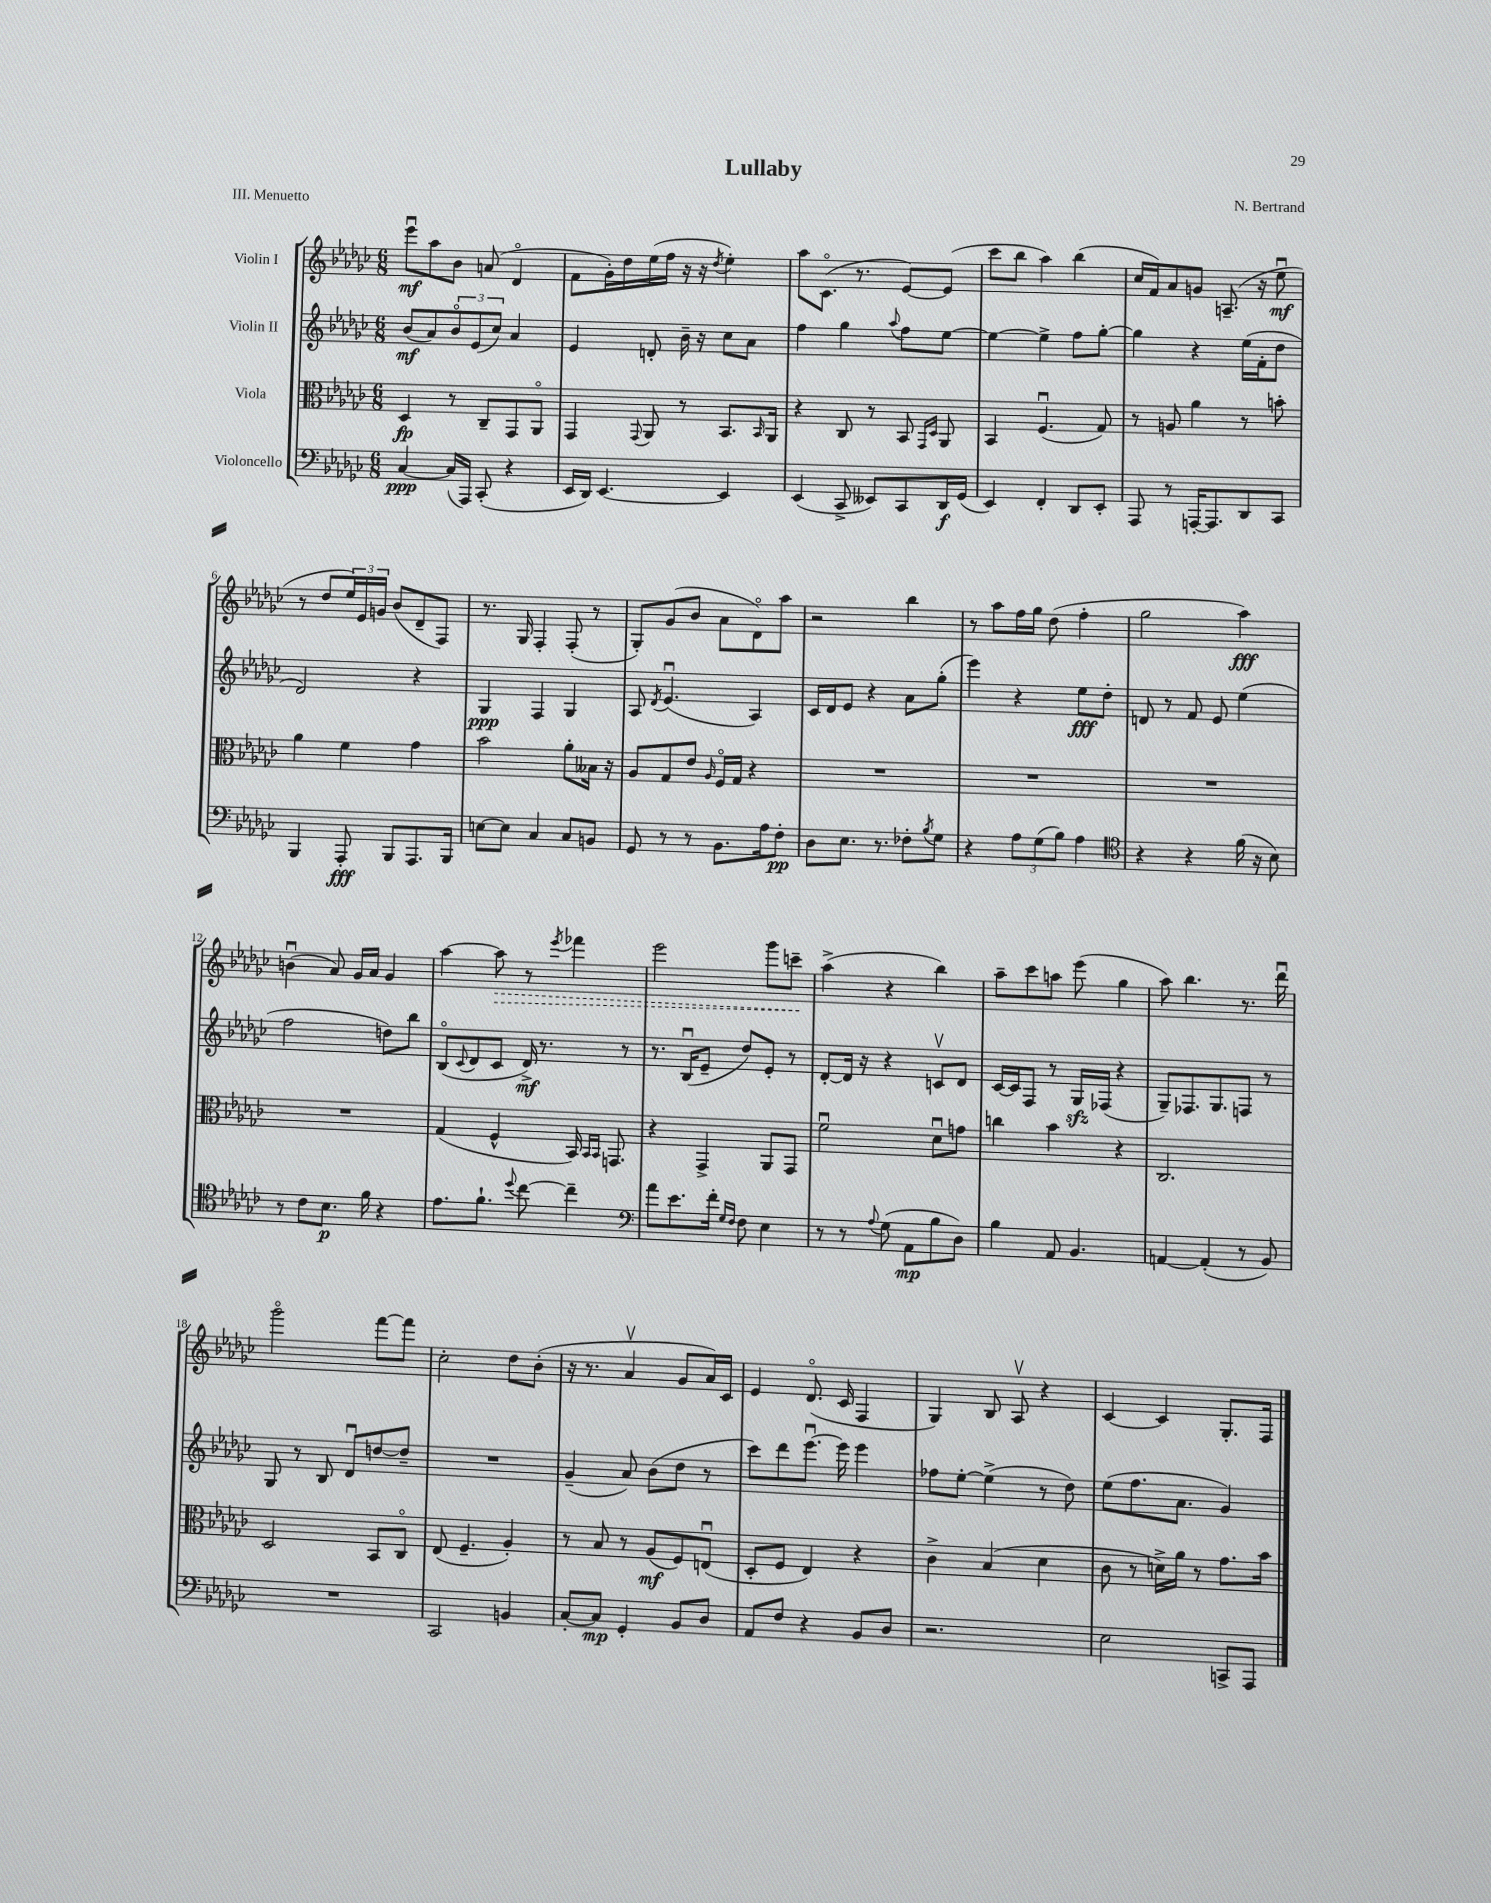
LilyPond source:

\header { title = "Lullaby" composer = "N. Bertrand" piece = "III. Menuetto" }
<<
\new StaffGroup <<
\new Staff = "s0" \with { instrumentName = "Violin I" } {
    \clef treble \key ges \major \numericTimeSignature \time 6/8
    ees'''8\downbow\mf aes''8 bes'8 a'8( des'4\flageolet |
    f'8 ges'16-.) des''16 ees''16( f''16 r16 r16 \acciaccatura { des''8 } ees''4-.) |
    aes''8 ces'8.\flageolet( r8. ees'8~) ees'8( |
    ces'''8 bes''8 aes''4) bes''4( |
    ces''16 f'16) aes'8 g'8 a8.--( r16 ees''8\downbow\mf |
    r8 des''8 \tuplet 3/2 { ees''16) ees'16 g'16 } bes'8( des'8-- f8) |
    r8. ges16 f4-. f8-.( r8 |
    ges8-.) ges'8( bes'8 aes'8 des'8\flageolet) aes''8 |
    r2 bes''4 |
    r8 aes''8 f''16 ges''16 des''8( f''4-. |
    ges''2 aes''4\fff) |
    b'4\downbow( aes'8) ges'16 aes'16 ges'4 |
    aes''4~ \once \override Hairpin.style = #'dashed-line aes''8\> r8 \acciaccatura { ees'''8 } fes'''4 |
    ees'''2 ges'''8 c'''8--\! |
    aes''4->( r4 bes''4) |
    aes''8-- ces'''8 a''8 ees'''8( ges''4 |
    aes''8) bes''4. r8. des'''16\downbow |
    ges'''2\flageolet f'''8~ f'''8 |
    ces''2-. des''8 bes'8-.( |
    r16 r8. aes'4\upbow ges'8 aes'16) ces'16 |
    ees'4 des'8.\flageolet( ces'16 f4 |
    ges4) bes8 aes8\upbow r4 |
    ces'4~ ces'4 ges8.-. f16 \bar "|." |
}
\new Staff = "s1" \with { instrumentName = "Violin II" } {
    \clef treble \key ges \major \numericTimeSignature \time 6/8
    bes'8\mf( aes'8) \tuplet 3/2 { bes'8\flageolet ees'8( ces''8) } aes'4 |
    ees'4 d'8-. bes'16-- r16 ces''8 aes'8 |
    f''4 ges''4 \appoggiatura { aes''8 } f''8 ees''8~ |
    ees''4~ ees''4-> f''8 ges''8~-. |
    ges''4 r4 ees''16( f'16-. des''8 |
    des'2) r4 |
    ges4\ppp f4 ges4 |
    aes8 \acciaccatura { des'8 } ees'4.\downbow( aes4) |
    ces'16 des'16 ees'8 r4 aes'8 ges''8-.( |
    ees'''4) r4 ees''8\fff des''8-. |
    d'8 r8 f'8 ees'8 ees''4( |
    f''2 d''8) bes''8 |
    bes8\flageolet( \appoggiatura { ces'8 } des'8 ces'8 des'16->\mf) r8. r8 |
    r8. bes16\downbow( ees'8-- des''8) ees'8-. r8 |
    des'8~-. des'16 r16 r4 c'8\upbow des'8 |
    ces'16~ ces'16 f8 r8 ges16\sfz fes16( r4 |
    ges8--) fes8. ges8. f8 r8 |
    ges8 r8 bes8 des'8\downbow d''8~ d''8-- |
    R2. |
    ges'4--( aes'8) bes'8( des''8 r8 |
    ces'''8) des'''8 ees'''8.~\downbow ees'''16 ees'''4 |
    fes''8 ees''8~-. ees''4->( r8 des''8) |
    ees''8( f''8. aes'8. ges'4) \bar "|." |
}
\new Staff = "s2" \with { instrumentName = "Viola" } {
    \clef alto \key ges \major \numericTimeSignature \time 6/8
    des4\fp r8 ces8-- ges,8 aes,8\flageolet |
    ges,4 \appoggiatura { ges,8 } aes,8 r8 bes,8. \grace { bes,16 } aes,16 |
    r4 ces8 r8 bes,8 \grace { ges,16 des16 } aes,8 |
    bes,4 f4.\downbow( ges8) |
    r8 a8 aes'4 r8 b'8-. |
    aes'4 f'4 ges'4 |
    bes'2 aes'8-. beses16 r16 |
    aes8 ges8 ees'8 \grace { aes16 } f16\flageolet ges16 r4 |
    R2. |
    R2. |
    R2. |
    R2. |
    ges4( f4-^ bes,16) \grace { bes,16 bes,16 } g,8. |
    r4 ges,4-> aes,8 ges,8 |
    f'2\downbow des'8\downbow g'8 |
    c''4 bes'4 r4 |
    ces2. |
    des2 bes,8 ces8\flageolet |
    ees8( f4.-- aes4-.) |
    r8 bes8 r8 aes8\mf( f8) e8\downbow( |
    des8-. f8 ees4) r4 |
    ces'4-> bes4( des'4 |
    ces'8 r8 d'16->) aes'16 r8 ges'8. bes'16 \bar "|." |
}
\new Staff = "s3" \with { instrumentName = "Violoncello" } {
    \clef bass \key ges \major \numericTimeSignature \time 6/8
    ces4~\ppp ces16( aes,,16) ces,8-.( r4 |
    ees,16 des,16) ees,4.~ ees,4 |
    ees,4( ces,8-> eeses,8) ces,8 des,16\f ges,16( |
    ees,4) f,4-. des,8 ees,8-. |
    aes,,8 r8 a,,16~-. a,,8. des,8 ces,8 |
    bes,,4 aes,,8-.\fff bes,,8 aes,,8. bes,,16 |
    e8~ e8 ces4 ces8 b,8 |
    ges,8 r8 r8 bes,8. aes16 f8-.\pp |
    des8 ees8. r8. fes8-. \acciaccatura { bes8 } ges8 |
    r4 \tuplet 3/2 { aes8 ges8( bes8) } aes4 |
    \clef tenor r4 r4 f'16( r16 bes8) |
    r8 ces'8 bes8.\p f'16 r4 |
    ees'8. f'8.-! \appoggiatura { des''8 } ces''8~ ces''4-- |
    \clef bass aes'8 ees'8. f'16-. \grace { ges16 f16 } f8 ees4 |
    r8 r8 \appoggiatura { aes8 } ges8( aes,8\mp bes8 des8) |
    bes4 aes,8 bes,4. |
    a,4~ a,4-.( r8 bes,8) |
    R2. |
    ces,2 b,4 |
    ces8~-. ces8\mp ges,4-. bes,8 des8 |
    aes,8 f8 r4 bes,8 des8 |
    r2. |
    ees2 c,8-> aes,,8 \bar "|." |
}
>>
>>
